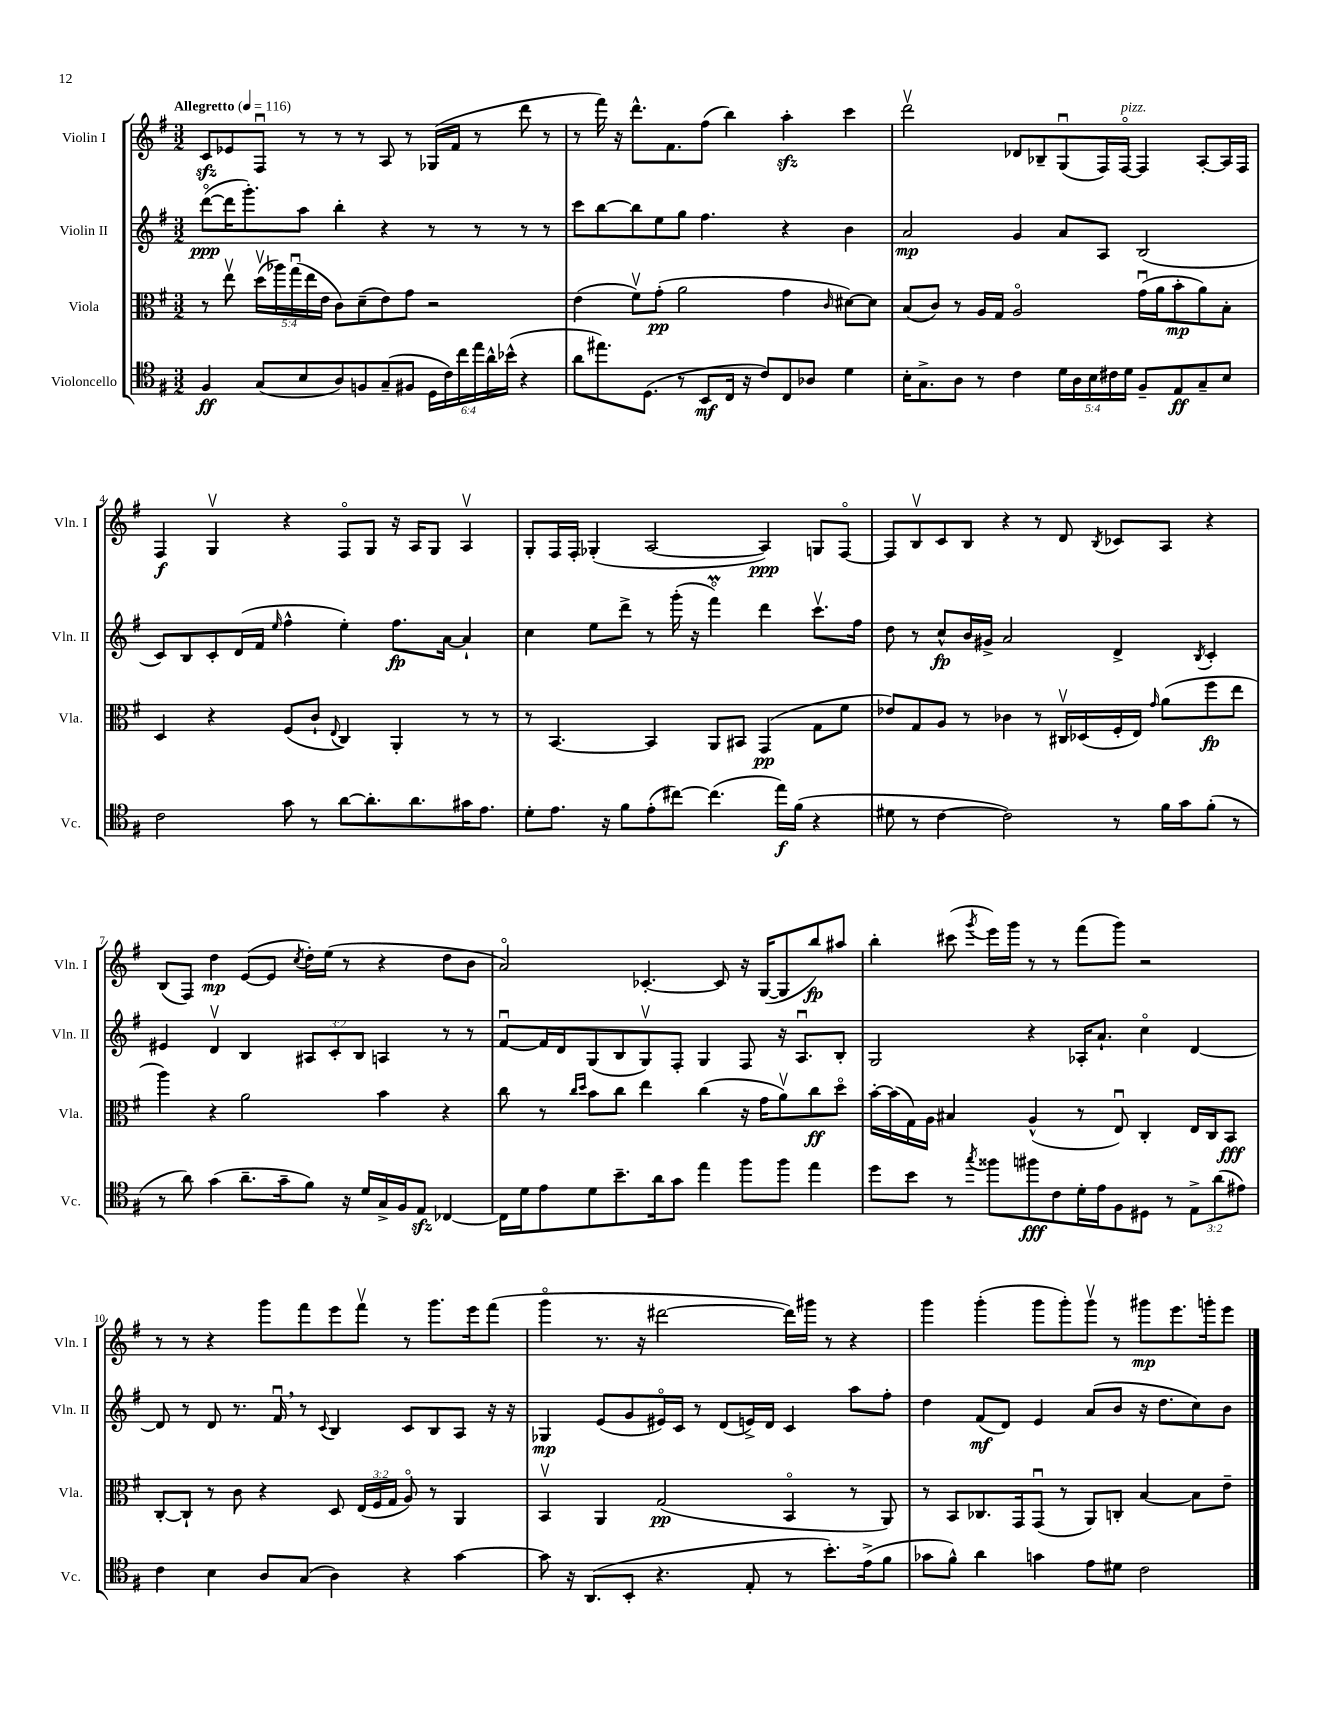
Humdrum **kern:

**kern	**kern	**kern	**kern
*staff4	*staff3	*staff2	*staff1
*clefC4	*clefC3	*clefG2	*clefG2
*k[f#]	*k[f#]	*k[f#]	*k[f#]
*M3/2	*M3/2	*M3/2	*M3/2
*MM116	*MM116	*MM116	*MM116
4F#	8r	([8dddo	8c
.	8eev	16ddd]	8e-
.	.	8.ggg')	.
(8G	(20ddv	.	8F#u
.	20aa-)	.	.
.	(20ggu	.	.
8B	.	8aa	8r
.	20ee	.	.
.	20e	.	.
8A)	8c)	4bb'	8r
8F	(8d~	.	8r
(8G~	8e)	4r	8A
8F#	8g	.	8r
24D	2r	8r	(16G-
24c)	.	.	.
.	.	.	16f#
24cc	.	.	.
24ee	.	8r	8r
24a^^	.	.	.
(24b-^^	.	.	.
4r	.	8r	8ddd
.	.	8r	8r
=	=	=	=
8a	(4e	8ccc	8r
8.ee#)	.	[8bb	16fff#)
.	.	.	16r
.	8f#v)	8bb]	8.ddd^^
(8.D	.	.	.
.	(8g'	8ee	.
.	.	.	8.f#
8r	2a	8gg	.
8BB	.	4.ff#	(8ff#
16C	.	.	4bb)
16r	.	.	.
8c)	.	.	.
8C	4g	4r	4aa'
8A-	.	.	.
.	16qqc	.	.
4d	[8d#)	4b	4ccc
.	8d#]	.	.
=	=	=	=
16B'	(8B	2a	2dddv
8.G^	.	.	.
.	8c)	.	.
8A	8r	.	.
8r	16A	.	.
.	16G	.	.
4c	2Ao	4g	8d-
.	.	.	8B-~
20d	.	8a	(8Gu
20A	.	.	.
20B	.	.	.
.	.	8A	16F#)
20c#	.	.	.
.	.	.	[16F#o
20d	.	.	.
8F#~	(16gu	(2B	4F#]
.	16a	.	.
8E	8b'	.	.
8G~	8a)	.	[8A'
8B	8B'	.	16A]
.	.	.	16F#
=	=	=	=
2c	4D	8c)	4F#
.	.	8B	.
.	4r	8c'	4Gv
.	.	(16d	.
.	.	16f#	.
.	.	16qqee	.
8g	(8F#	4ff#^^	4r
8r	8c`	.	.
.	8qqE	.	.
[8a	4C)	4ee')	8F#o
8.a']	.	.	8G
.	4AA'	8.ff#	16r
8.a	.	.	16A
.	.	.	8G
.	.	[16a	.
16g#	8r	4a`]	4Av
8.e	.	.	.
.	8r	.	.
=	=	=	=
8d'	8r	4cc	8G'
8.e	[4.BB	.	16F#
.	.	.	16F#'
.	.	8ee	(4G-'
16r	.	.	.
8f#	.	8ddd^	.
(8e'	4BB]	8r	[2A
[8cc#)	.	(16ggg'	.
.	.	16r	.
(4.cc#]	8AA	4fff#o)	.
.	8BB#	.	.
.	(4GG	4ddd	4A])
16ee)	.	.	.
(16f#	.	.	.
4r	8G	8.cccv	8G
.	8f#	.	[8F#o
.	.	16ff#	.
=	=	=	=
8d#	8e-)	8dd	8F#]
8r	8G	8r	8Bv
[4c	8A	8cc^^	8c
.	8r	16b	8B
.	.	16g#^	.
2c])	4c-	2a	4r
.	8r	.	8r
.	16C#v	.	8d
.	(16D-	.	.
.	.	.	8qB
8r	16F#'	4d^	8c-
.	16E)	.	.
.	16qqg	.	.
16f#	(8a	.	8A
16g	.	.	.
.	.	8qB	.
(8f#'	8ff#	4c'	4r
8r	8ee	.	.
=	=	=	=
8r	4aa)	4e#	(8B
8a)	.	.	8F#)
(4g	4r	4dv	4dd
8.a~	2a	4B	([8e
.	.	.	8e]
16g~	.	.	.
.	.	.	8qcc
8f#)	.	12A#	16dd')
.	.	.	(16ee
.	.	12c'	.
16r	.	.	8r
.	.	12B	.
16d	.	.	.
16G^	4b	4A	4r
16F#	.	.	.
8E	.	.	.
[4C-	4r	8r	8dd
.	.	8r	8b
=	=	=	=
16C-]	8cc	[8f#u	2ao)
16d	.	.	.
8e	8r	16f#]	.
.	.	16d	.
.	16qqcc	.	.
.	16qqdd	.	.
8d	8b	(8G	.
8.b~	8cc	8B	.
.	4ee	8Gv)	[4.c-'
16a	.	.	.
8g	.	8F#'	.
4ee	(4cc	4G	.
.	.	.	8c-]
8ff#	16r	8F#	16r
.	16g	.	([16G
8ff#	8av)	16r	8G]
.	.	8.Au	.
4ee	8cc	.	8bb)
.	8ddo	8B'	8aa#
=	=	=	=
8dd	[16b'	2G	4bb'
.	(16b]	.	.
8b	16G)	.	.
.	16A	.	.
8r	4B#	.	(8ccc#
8qgg	.	.	8qggg
8ff##	.	.	16eee)
.	.	.	16ggg
8ff#	(4A^^	4r	8r
8c	.	.	8r
16d'	8r	16A-'	(8fff#
16e	.	8.a`	.
8F#	8Eu)	.	8ggg)
8D#	4C'	4cco	2r
8r	.	.	.
12E^	16E	[4d	.
.	16C	.	.
(12a	.	.	.
.	8BB	.	.
12e#)	.	.	.
=	=	=	=
4c	[8C'	8d]	8r
.	8C`]	8r	8r
4B	8r	8d	4r
.	8c	8.r	.
8A	4r	.	8ggg
.	.	16f#u	.
(8G	.	8r	8fff#
.	.	8qqc	.
4A)	8D	4B	8eee
.	(24E	.	8fff#v
.	24F#	.	.
.	24G	.	.
4r	8Ao)	8c	8r
.	8r	8B	8.ggg
[4g	4AA	8A	.
.	.	.	16eee
.	.	16r	(8fff#
.	.	16r	.
=	=	=	=
8g]	4BBv	4G-	4gggo
16r	.	.	.
(8.AA	.	.	.
.	4AA	(8e	8.r
8BB'	.	8g	.
.	.	.	16r
4.r	(2G	16e#o)	[2ddd#
.	.	16c	.
.	.	8r	.
.	.	(8d	.
8E'	.	16e^)	.
.	.	16d	.
8r	4BBo	4c	16ddd#])
.	.	.	16ggg#
8.b')	.	.	8r
.	8r	8aa	4r
(16e^	.	.	.
8f#	8AA)	8ff#'	.
=	=	=	=
8g-	8r	4dd	4ggg
8f#^^)	8BB	.	.
4a	8.C-	(8f#	(4ggg'
.	.	8d)	.
.	16GG	.	.
4g	(8GGu	4e	8ggg
.	8r	.	8ggg')
8e	8AA)	(8a	8gggv
8d#	8C'	8b	8r
2c	[4B	16r	8ggg#
.	.	8.dd	.
.	.	.	8.eee
.	8B]	8cc)	.
.	.	.	16ggg'
.	8e~	8b	8eee
==	==	==	==
*-	*-	*-	*-
